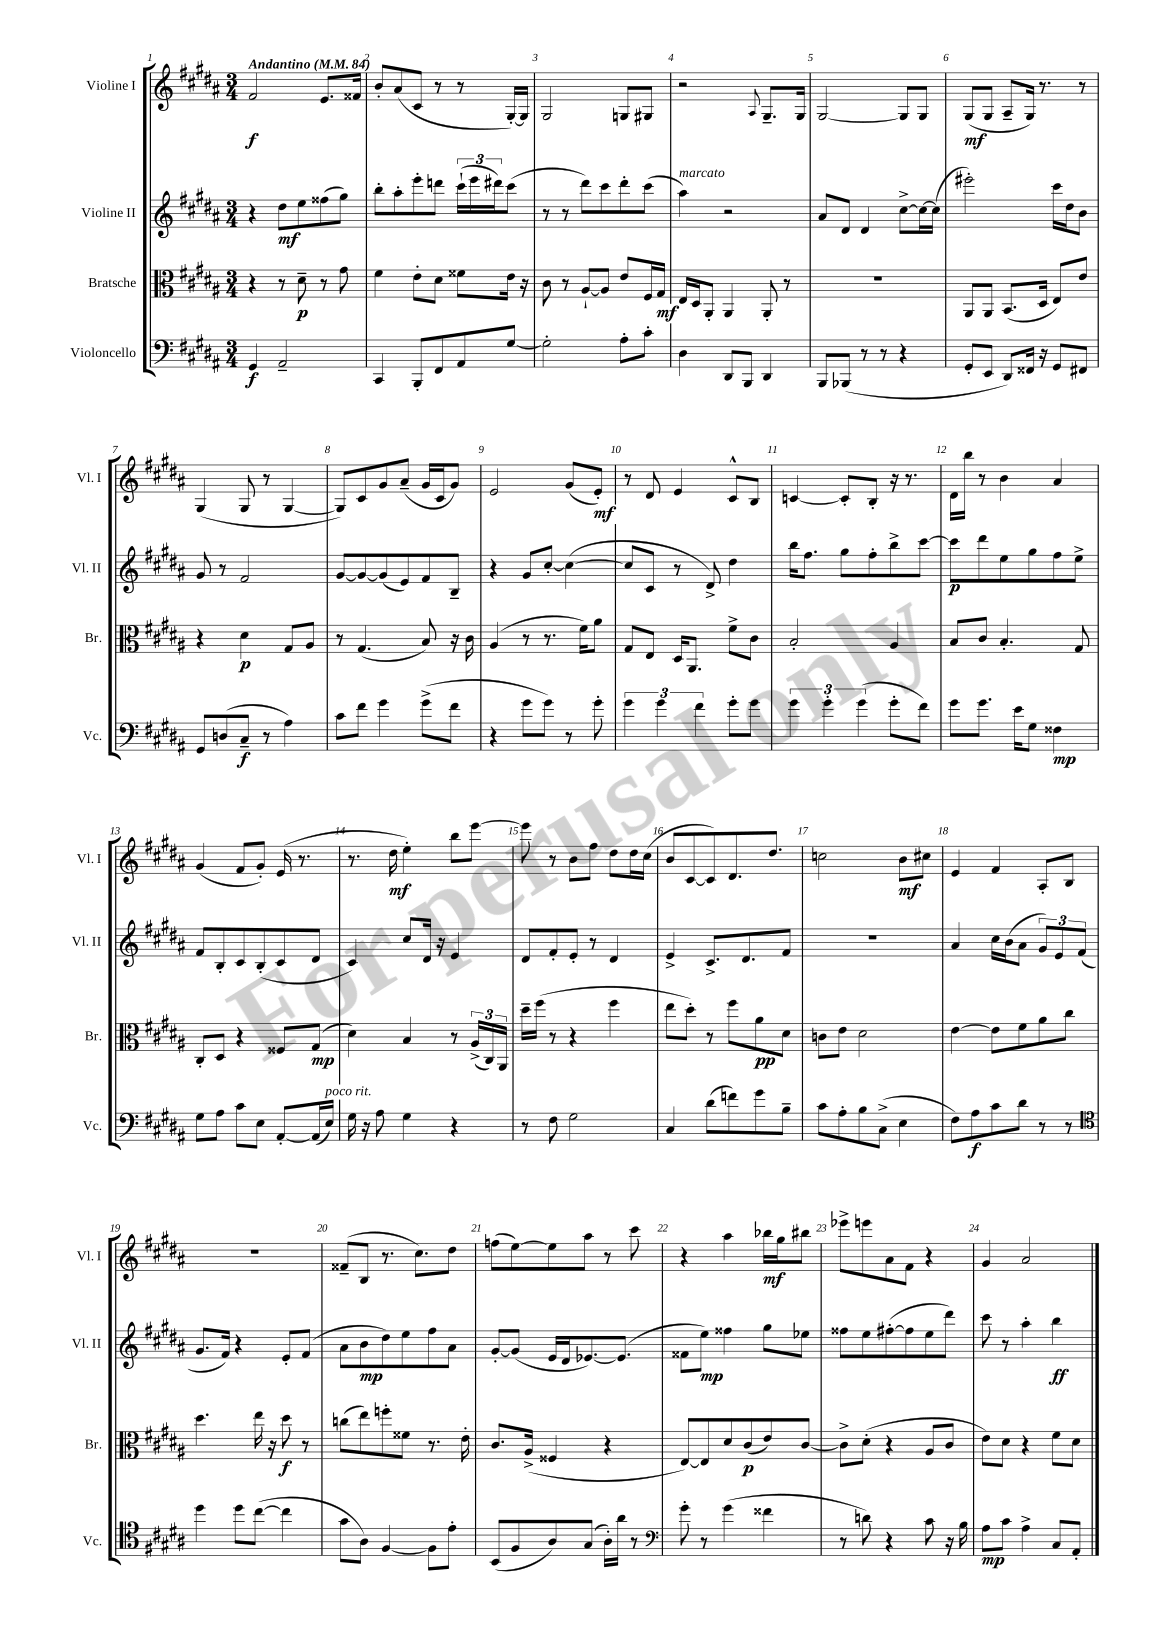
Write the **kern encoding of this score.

**kern	**dynam	**kern	**dynam	**kern	**dynam	**kern	**dynam
*part4	*part4	*part3	*part3	*part2	*part2	*part1	*part1
*staff4	*staff4	*staff3	*staff3	*staff2	*staff2	*staff1	*staff1
*I"Violoncello	*	*I"Bratsche	*	*I"Violine II	*	*I"Violine I	*
*I'Vc.	*	*I'Br.	*	*I'Vl. II	*	*I'Vl. I	*
*clefF4	*	*clefC3	*	*clefG2	*	*clefG2	*
*k[f#c#g#d#a#]	*	*k[f#c#g#d#a#]	*	*k[f#c#g#d#a#]	*	*k[f#c#g#d#a#]	*
*M3/4	*	*M3/4	*	*M3/4	*	*M3/4	*
*MM84	*	*MM84	*	*MM84	*	*MM84	*
=1	=1	=1	=1	=1	=1	=1	=1
!	!	!	!	!	!	!LO:TX:a:B:t=Andantino	!
4GG#/	f	4r	.	4r	.	2f#/	f
2AA#~/	.	8r	.	8dd#\L	mf	.	.
.	.	8d#~\	p	8ee\	.	.	.
.	.	8r	.	(8ff##X\	.	8.e/L	.
.	.	8g#\	.	8gg#\J)	.	.	.
.	.	.	.	.	.	16f##X/Jk	.
=2	=2	=2	=2	=2	=2	=2	=2
4CC#/	.	4f#\	.	8bb'\L	.	8b'/L	.
.	.	.	.	8aa#'\	.	(8a#/	.
8BBB'/L	.	8e'\L	.	8eee'\	.	8c#/J	.
8FF#/	.	8d#\J	.	8dddn\J	.	8r	.
8AA#/	.	8f##X\L	.	(24ccc#`\LL	.	8r	.
.	.	.	.	24eee\	.	.	.
.	.	.	.	24ddd#X\J)	.	.	.
[8G#/J	.	16e\Jk	.	(8ccc#\J	.	[16G#'/LL)	.
.	.	16r	.	.	.	16G#/JJ]	.
=3	=3	=3	=3	=3	=3	=3	=3
2G#'\]	.	8c#\	.	8r	.	2G#/	.
.	.	8r	.	8r	.	.	.
.	.	[8A#`/L	.	8ddd#\L)	.	.	.
.	.	8A#/J]	.	8ccc#\	.	.	.
8A#'\L	.	8e/L	.	8ddd#'\	.	8Gn/L	.
8c#'\J	.	16F#/L	.	(8ccc#\J	.	8G#X/J	.
.	.	16G#/JJ	mf	.	.	.	.
=4	=4	=4	=4	=4	=4	=4	=4
!	!	!	!	!LO:TX:a:i:t=marcato	!	!	!
4D#\	.	16E/LL	.	4aa#\)	.	2r	.
.	.	16D#/J	.	.	.	.	.
.	.	8AA#'/J	.	.	.	.	.
8DD#/L	.	4AA#/	.	2r	.	.	.
8BBB/J	.	.	.	.	.	.	.
.	.	.	.	.	.	8qqA#/	.
4DD#/	.	8AA#'/	.	.	.	8.G#~/L	.
.	.	8r	.	.	.	.	.
.	.	.	.	.	.	16G#/Jk	.
=5	=5	=5	=5	=5	=5	=5	=5
8BBB/L	.	2.r	.	8a#/L	.	[2G#/	.
(8BBB-X/J	.	.	.	8d#/J	.	.	.
8r	.	.	.	4d#/	.	.	.
8r	.	.	.	.	.	.	.
4r	.	.	.	[8cc#^\L	.	8G#/L]	.
.	.	.	.	16cc#\L_	.	8G#/J	.
.	.	.	.	(16cc#\JJ]	.	.	.
=6	=6	=6	=6	=6	=6	=6	=6
8GG#'/L	.	8AA#/L	.	2eee#X'\)	.	(8G#/L	mf
8EE/J	.	8AA#/J	.	.	.	8G#/J	.
8DD#/L)	.	(8.BB/L	.	.	.	8A#~/L	.
16FF##X/Jk	.	.	.	.	.	16G#/Jk)	.
16r	.	16D#/Jk	.	.	.	8.r	.
8GG#/L	.	8E/L)	.	16ccc#\LL	.	.	.
.	.	.	.	16dd#\J	.	.	.
8FF#X/J	.	8e/J	.	8b\J	.	8r	.
!!LO:LB:g=z
=7	=7	=7	=7	=7	=7	=7	=7
8GG#/L	.	4r	.	8g#/	.	(4G#/	.
(8Dn/	.	.	.	8r	.	.	.
8C#~/J	f	4d#\	p	2f#/	.	8G#/	.
8r	.	.	.	.	.	8r	.
4A#\)	.	8G#/L	.	.	.	[4G#/	.
.	.	8A#/J	.	.	.	.	.
=8	=8	=8	=8	=8	=8	=8	=8
8c#\L	.	8r	.	[8g#/L	.	8G#/L])	.
8f#\J	.	(4.G#/	.	8g#/_	.	8c#/	.
4g#\	.	.	.	(8g#/]	.	8g#/	.
.	.	.	.	8e/)	.	(8a#~/J	.
(8g#^\L	.	8B/)	.	8f#/	.	16g#/LL	.
.	.	.	.	.	.	16c#/J	.
8f#\J	.	16r	.	8B~/J	.	8g#/J)	.
.	.	16c#\	.	.	.	.	.
=9	=9	=9	=9	=9	=9	=9	=9
4r	.	(4A#/	.	4r	.	2e/	.
8g#\L	.	8r	.	8g#/L	.	.	.
8g#\J)	.	8.r	.	[8cc#'/J	.	.	.
8r	.	.	.	(4cc#\_	.	(8g#/L	.
.	.	16f#\KL)	.	.	.	.	.
8g#'\	.	8a#\J	.	.	.	8e'/J)	mf
=10	=10	=10	=10	=10	=10	=10	=10
6g#\	.	8G#/L	.	8cc#/L]	.	8r	.
.	.	8E/J	.	8c#/J	.	8d#/	.
6g#\	.	.	.	.	.	.	.
.	.	16D#/KL	.	8r	.	4e/	.
.	.	8.AA#/J	.	.	.	.	.
6f#\	.	.	.	.	.	.	.
.	.	.	.	8d#^/)	.	.	.
8g#'\L	.	8f#^\L	.	4dd#\	.	8c#^^/L	.
8g#\J	.	8c#\J	.	.	.	8B/J	.
=11	=11	=11	=11	=11	=11	=11	=11
6g#\	.	2B'/	.	16bb\KL	.	[4cn/	.
.	.	.	.	8.ff#\J	.	.	.
6g#'\	.	.	.	.	.	.	.
.	.	.	.	8gg#\L	.	8c'/L]	.
(6g#\	.	.	.	.	.	.	.
.	.	.	.	8ff#'\	.	8B'/J	.
8g#'\L	.	4A#/	.	8bb^\	.	16r	.
.	.	.	.	.	.	8.r	.
8f#\J)	.	.	.	[8ccc#\J	.	.	.
=12	=12	=12	=12	=12	=12	=12	=12
8g#\L	.	8B/L	.	8ccc#\L]	p	16d#\LL	.
.	.	.	.	.	.	16bb\JJ	.
8.g#\J	.	8c#/J	.	8ddd#\	.	8r	.
.	.	4.B'/	.	8ee\	.	4b\	.
16e\KL	.	.	.	.	.	.	.
8G#\J	.	.	.	8gg#\	.	.	.
4F##X\	mp	.	.	8ff#\	.	4a#/	.
.	.	8G#/	.	8ee^\J	.	.	.
!!LO:LB:g=z
=13	=13	=13	=13	=13	=13	=13	=13
8G#\L	.	8C#'/L	.	8f#/L	.	(4g#/	.
8A#\J	.	8D#/J	.	8B'/	.	.	.
8c#\L	.	4r	.	8c#/	.	8f#/L	.
8E\J	.	.	.	(8B'/	.	8g#'/J)	.
[8AA#'/L	.	8F##X/L	.	8c#/	.	(16e/	.
.	.	.	.	.	.	8.r	.
(16AA#/L]	.	(8G#/J	mp	8d#/J	.	.	.
!LO:TX:a:i:t=poco rit.	!	!	!	!	!	!	!
16E/JJ)	.	.	.	.	.	.	.
=14	=14	=14	=14	=14	=14	=14	=14
16G#\	.	4d#\)	.	4c#/)	.	8.r	.
16r	.	.	.	.	.	.	.
8A#\	.	.	.	.	.	.	.
.	.	.	.	.	.	16dd#\	mf
4G#\	.	4B/	.	8cc#/L	.	4ee'\)	.
.	.	.	.	16d#/Jk	.	.	.
.	.	.	.	16r	.	.	.
4r	.	8r	.	4e/	.	8bb\L	.
.	.	(24A#^/LL	.	.	.	[8eee\J	.
.	.	24C#/)	.	.	.	.	.
.	.	24AA#/JJ	.	.	.	.	.
=15	=15	=15	=15	=15	=15	=15	=15
8r	.	16dd#~\LL	.	8d#/L	.	8eee\]	.
.	.	(16ff#\JJ	.	.	.	.	.
8F#\	.	8r	.	8f#'/	.	8r	.
2G#\	.	4r	.	8e'/J	.	8b\L	.
.	.	.	.	8r	.	8ff#\J	.
.	.	4ff#\	.	4d#/	.	8dd#\L	.
.	.	.	.	.	.	16dd#\L	.
.	.	.	.	.	.	(16cc#\JJ	.
=16	=16	=16	=16	=16	=16	=16	=16
4C#/	.	8ee\L	.	4e^/	.	8b/L	.
.	.	8dd#'\J)	.	.	.	[8c#/	.
(8d#\L	.	8r	.	8.c#^/L	.	8c#/])	.
8fn\)	.	8ff#\L	.	.	.	8.d#/	.
.	.	.	.	8.d#/	.	.	.
8g#\	.	8a#\	pp	.	.	.	.
.	.	.	.	.	.	8.dd#/J	.
8B~\J	.	8d#\J	.	8f#/J	.	.	.
=17	=17	=17	=17	=17	=17	=17	=17
8c#\L	.	8cn\L	.	2.r	.	2ccn\	.
8A#'\	.	8e\J	.	.	.	.	.
8B\	.	2d#\	.	.	.	.	.
(8C#^\J	.	.	.	.	.	.	.
4E\	.	.	.	.	.	8b\L	mf
.	.	.	.	.	.	8cc#X\J	.
=18	=18	=18	=18	=18	=18	=18	=18
8F#\L)	.	[4e\	.	4a#/	.	4e/	.
8A#\	f	.	.	.	.	.	.
8c#\	.	8e\L]	.	16cc#\LL	.	4f#/	.
.	.	.	.	(16b\J	.	.	.
8d#\J	.	8f#\	.	8a#\J	.	.	.
8r	.	8a#\	.	12g#/L)	.	8A#'/L	.
.	.	.	.	12e/	.	.	.
8r	.	8cc#\J	.	.	.	8B/J	.
.	.	.	.	(12f#/J	.	.	.
!!LO:LB:g=z
=19	=19	=19	=19	=19	=19	=19	=19
*clefC4	*	*	*	*	*	*	*
4dd#\	.	4.dd#\	.	8.g#/L	.	2.r	.
.	.	.	.	16f#/Jk)	.	.	.
8dd#\L	.	.	.	4r	.	.	.
([8cc#\J	.	16ee\	.	.	.	.	.
.	.	16r	.	.	.	.	.
4cc#\]	.	8dd#\	f	8e'/L	.	.	.
.	.	8r	.	(8f#/J	.	.	.
=20	=20	=20	=20	=20	=20	=20	=20
8g#\L	.	(8ccn\L	.	8a#\L	.	(8f##X~/L	.
8A#\J)	.	8ee\)	.	8b\	mp	8B/J	.
[4F#/	.	8ffn'\	.	8dd#\)	.	8.r	.
.	.	8f##X\J	.	8ee\	.	.	.
.	.	.	.	.	.	8.cc#\L)	.
8F#\L]	.	8.r	.	8ff#\	.	.	.
8e'\J	.	.	.	8a#\J	.	8dd#\J	.
.	.	16e'\	.	.	.	.	.
=21	=21	=21	=21	=21	=21	=21	=21
(8BB/L	.	8.c#/L	.	[8g#'/L	.	(8ffn\L	.
8F#/	.	.	.	(8g#/J]	.	[8ee\)	.
.	.	(16A#^/Jk	.	.	.	.	.
8A#/)	.	4F##X/	.	16e/LL	.	8ee\]	.
.	.	.	.	16d#/J	.	.	.
(8G#/J	.	.	.	[8.e-X/)	.	8aa#\J	.
16A#'\LL)	.	4r	.	.	.	8r	.
16a#\JJ	.	.	.	(8.e-/J]	.	.	.
8r	.	.	.	.	.	8ccc#\	.
=22	=22	=22	=22	=22	=22	=22	=22
*clefF4	*	*	*	*	*	*	*
8g#'\	.	[8E/L)	.	8f##X\L	.	4r	.
8r	.	8E/]	.	8ee\J)	mp	.	.
(4g#\	.	8d#/	.	4ff##X\	.	4aa#\	.
.	.	(8c#/	p	.	.	.	.
4f##X\	.	8e/)	.	8gg#\L	.	16bb-X\LL	mf
.	.	.	.	.	.	16gg#\J	.
.	.	[8c#/J	.	8ee-X\J	.	8bb#X\J	.
=23	=23	=23	=23	=23	=23	=23	=23
8r	.	8c#^\L]	.	8ff##X\L	.	8eee-X^\L	.
8dn\)	.	(8d#'\J	.	8ee\	.	8eeen\	.
4r	.	4r	.	([8ff#X'\	.	8a#\	.
.	.	.	.	8ff#\]	.	8f#\J	.
8c#\	.	8A#/L	.	8ee\	.	4r	.
16r	.	8c#/J	.	8ddd#\J)	.	.	.
16B\	.	.	.	.	.	.	.
=24	=24	=24	=24	=24	=24	=24	=24
8A#\L	mp	8e\L)	.	8ccc#\	.	4g#/	.
8c#\J	.	8d#\J	.	8r	.	.	.
4A#^\	.	4r	.	4aa#'\	.	2a#/	.
8C#/L	.	8f#\L	.	4bb\	ff	.	.
8AA#'/J	.	8d#\J	.	.	.	.	.
==	==	==	==	==	==	==	==
*-	*-	*-	*-	*-	*-	*-	*-
